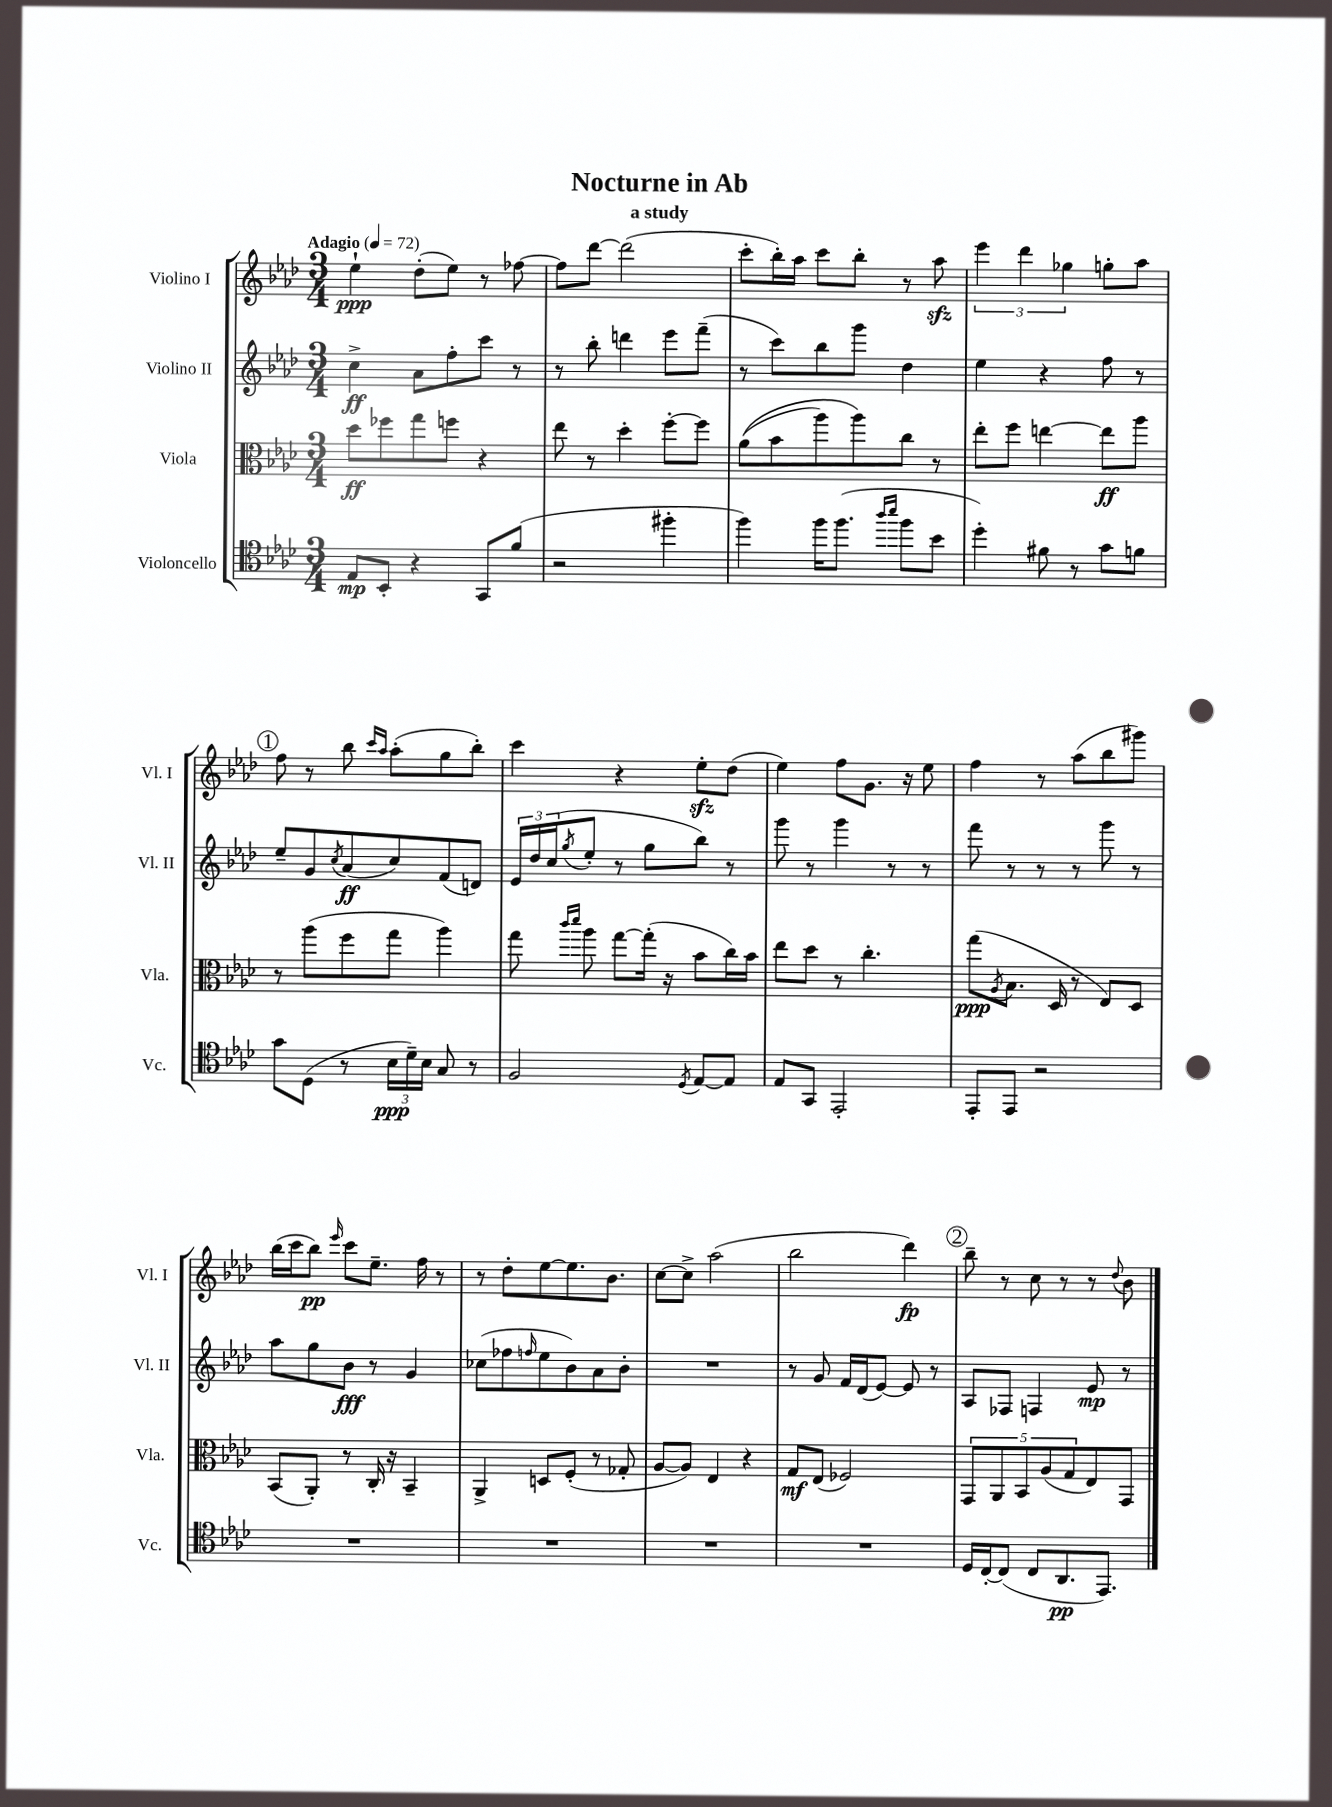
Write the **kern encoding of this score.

**kern	**kern	**kern	**kern
*staff4	*staff3	*staff2	*staff1
*clefC4	*clefC3	*clefG2	*clefG2
*k[b-e-a-d-]	*k[b-e-a-d-]	*k[b-e-a-d-]	*k[b-e-a-d-]
*M3/4	*M3/4	*M3/4	*M3/4
*MM72	*MM72	*MM72	*MM72
8E-	8dd-	4cc^	4ee-`
8BB-'	8ff-	.	.
4r	8gg	8a-	(8dd-'
.	8ff	8ff'	8ee-)
8GG	4r	8ccc	8r
(8f	.	8r	[8ff-
=	=	=	=
2r	8ee-	8r	8ff-]
.	8r	8bb-'	[8ddd-
.	4dd-'	4ddd	(2ddd-]
4ff#'	[8ff'	8eee-	.
.	8ff]	(8fff~	.
=	=	=	=
4ff)	&((8a-	8r	8ccc'
.	8b-	8ccc)	16bb-')
.	.	.	16aa-
16ff	8aa-)	8bb-	8ccc
(8.ff	.	.	.
.	8aa-&)	8ggg	8bb-'
16qqaa-	.	.	.
16qqbb-	.	.	.
8ff	8cc	4dd-	8r
8b-	8r	.	8aa-
=	=	=	=
4dd-')	8ee-'	4ee-	6eee-
.	8ff	.	.
.	.	.	6ddd-
8f#	[4ee	4r	.
.	.	.	6gg-
8r	.	.	.
8g	8ee]	8ff	8gg'
8f	8aa-	8r	8aa-
=	=	=	=
8g	8r	8ee-~	8ff
(8D-	(8aa-	8g	8r
.	.	8qcc	.
8r	8ff	(8a-	8bb-
.	.	.	16qqccc
.	.	.	16qqaa-
24B-	8gg	8cc)	(8aa-'
24d-~)	.	.	.
24B-	.	.	.
8G	4aa-)	(8f	8gg
8r	.	8d)	8bb-')
=	=	=	=
2F	8gg	24e-	4ccc
.	.	24dd-	.
.	.	(24cc	.
.	16qqccc	.	.
.	16qqddd-	8qgg	.
.	8aa-	8ee-'	.
.	[8gg	8r	4r
.	(16gg']	8gg	.
.	16r	.	.
8qD-	.	.	.
[8E-	8b-	8bb-)	8ee-'
8E-]	16cc)	8r	(8dd-
.	16b-	.	.
=	=	=	=
8E-	8ee-	8ggg	4ee-)
8GG	8dd-	8r	.
2EE-'	8r	4ggg	8ff
.	4.cc'	.	8.g
.	.	8r	.
.	.	.	16r
.	.	8r	8ee-
=	=	=	=
8EE-'	(8gg	8fff	4ff
.	8qA-	.	.
8EE-	8.B-	8r	.
2r	.	8r	8r
.	16D-	.	.
.	8r	8r	(8aa-
.	8E-)	8ggg	8bb-
.	8D-	8r	8ggg#)
=	=	=	=
2.r	(8BB-	8aa-	(16bb-
.	.	.	16ccc
.	8AA-')	8gg	8bb-)
.	.	.	16qqeee-
.	8r	8b-	8ccc
.	16C'	8r	8.ee-~
.	16r	.	.
.	4BB-~	4g	.
.	.	.	16ff
.	.	.	8r
=	=	=	=
2.r	4AA-^	(8cc-	8r
.	.	8ff-	8dd-'
.	.	16qqff	.
.	8D	8ee-	[8ee-
.	(8F'	8b-)	8.ee-]
.	8r	8a-	.
.	.	.	8.b-
.	8G-'	8b-'	.
=	=	=	=
2.r	[8A-	2.r	[8cc
.	8A-])	.	8cc^]
.	4E-	.	(2aa-
.	4r	.	.
=	=	=	=
2.r	8G	8r	2bb-
.	(8E-	8g	.
.	2F-)	16f	.
.	.	(16d-	.
.	.	[8e-)	.
.	.	8e-]	4ddd-)
.	.	8r	.
=	=	=	=
16D-	10GG	8A-	8bb-~
[16C'	.	.	.
.	10AA-	.	.
(8C]	.	8F-	8r
.	10BB-	.	.
8C	.	4F	8cc
.	(10A-	.	.
8.AA-	.	.	8r
.	10G	.	.
.	8E-)	8e-	8r
8.EE-)	.	.	.
.	.	.	8qqdd-
.	8GG	8r	8b-
==	==	==	==
*-	*-	*-	*-
